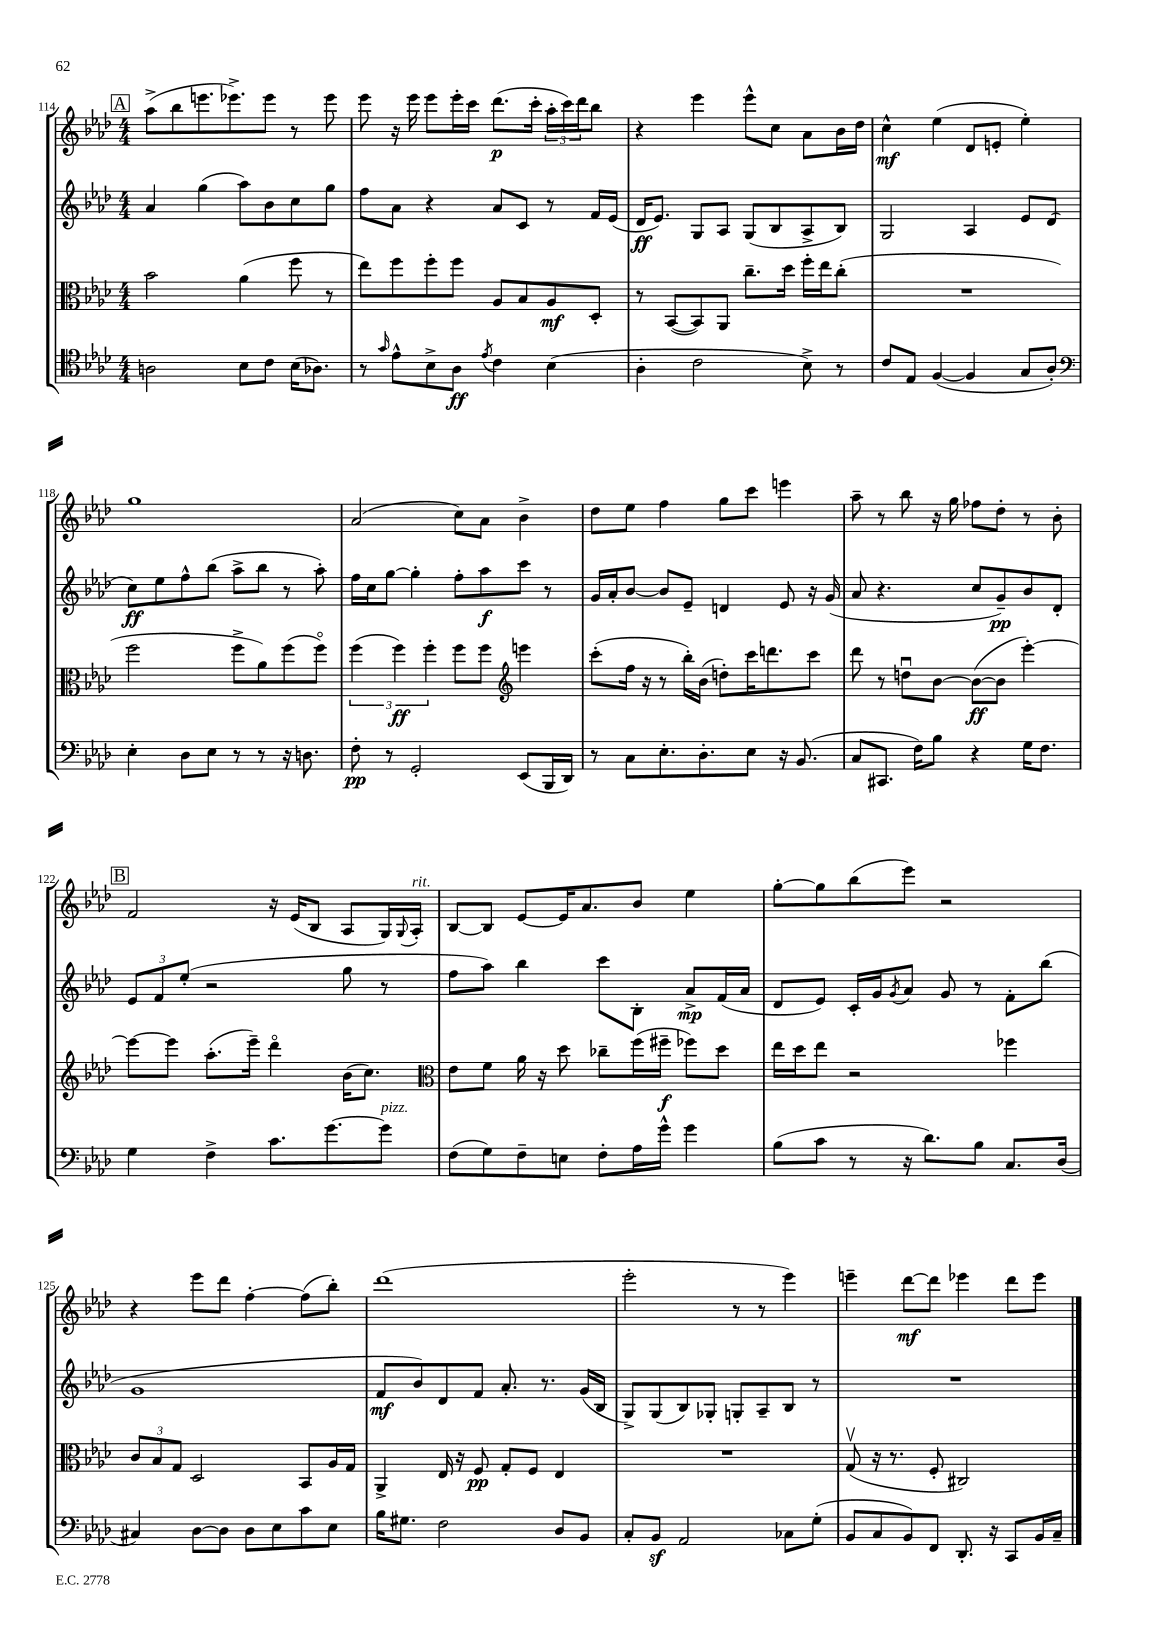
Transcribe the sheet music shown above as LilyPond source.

<<
\new StaffGroup <<
\new Staff = "s0" {
    \clef treble \key aes \major \numericTimeSignature \time 4/4
    \mark \markup { \box "A" } aes''8->( bes''8 e'''8. ees'''8.->) ees'''8 r8 ees'''8 |
    ees'''8 r16 ees'''16 ees'''8 ees'''16-. c'''16 des'''8.\p( c'''16-. \tuplet 3/2 { aes''16-. c'''16) des'''16 } bes''8 |
    r4 ees'''4 ees'''8-^ c''8 aes'8 bes'16 des''16 |
    c''4-^\mf ees''4( des'8 e'8-. ees''4-.) |
    g''1 |
    aes'2( c''8) aes'8 bes'4-> |
    des''8 ees''8 f''4 g''8 c'''8 e'''4 |
    aes''8-- r8 bes''8 r16 g''16 fes''8 des''8-. r8 bes'8-. |
    \mark \markup { \box "B" } f'2 r16 ees'16( bes8 aes8 g16) \appoggiatura { g8 } aes16-.^\markup { \italic "rit." } |
    bes8~ bes8 ees'8~ ees'16 aes'8. bes'8 ees''4 |
    g''8~-. g''8 bes''8( ees'''8) r2 |
    r4 ees'''8 des'''8 f''4~-. f''8( bes''8-.) |
    des'''1( |
    ees'''2-. r8 r8 ees'''4) |
    e'''4-- des'''8~\mf des'''8 ees'''4 des'''8 ees'''8 \bar "|." |
}
\new Staff = "s1" {
    \clef treble \key aes \major \numericTimeSignature \time 4/4
    \mark \markup { \box "A" } aes'4 g''4( aes''8) bes'8 c''8 g''8 |
    f''8 aes'8 r4 aes'8 c'8 r8 f'16 ees'16( |
    des'16\ff ees'8.) g8 aes8 g8( bes8 aes8-> bes8) |
    g2 aes4 ees'8 des'8( |
    c''8\ff) ees''8 f''8-^ bes''8( aes''8-> bes''8 r8 aes''8-.) |
    f''16 c''16 g''8~ g''4-. f''8-. aes''8\f c'''8 r8 |
    g'16 aes'16-. bes'8~ bes'8 ees'8-- d'4 ees'8 r16 g'16( |
    aes'8 r4. c''8 g'8--\pp) bes'8 des'8-. |
    \mark \markup { \box "B" } \tuplet 3/2 { ees'8 f'8 ees''8-.( } r2 g''8 r8 |
    f''8 aes''8) bes''4 c'''8 bes8-. aes'8->\mp f'16( aes'16 |
    des'8 ees'8) c'16-. g'16 \acciaccatura { g'8 } aes'8 g'8 r8 f'8-. bes''8( |
    g'1 |
    f'8\mf bes'8) des'8 f'8 aes'8.-. r8. g'16( bes16 |
    g8->) g8( bes8) ges8-. g8-. aes8-- bes8 r8 |
    R1 \bar "|." |
}
\new Staff = "s2" {
    \clef alto \key aes \major \numericTimeSignature \time 4/4
    \mark \markup { \box "A" } bes'2 aes'4( f''8 r8 |
    ees''8) f''8 f''8-. f''8 aes8 bes8 aes8\mf des8-. |
    r8 bes,8~( bes,8) aes,8 c''8.-- des''16 f''16-. ees''16 c''8-.( |
    R1 |
    f''2 f''8-> aes'8) f''8( f''8\flageolet) |
    \tuplet 3/2 { f''4( f''4\ff) f''4-. } f''8 f''8 \clef treble e'''4 |
    c'''8-.( f''16 r16 r8 bes''16-.) bes'16( d''8-.) c'''16 d'''8. c'''8 |
    des'''8 r8 d''8\downbow bes'8~ bes'8~\ff( bes'8 ees'''4~-.) |
    \mark \markup { \box "B" } ees'''8~ ees'''8 aes''8.-.( ees'''16--) des'''4\flageolet bes'16( c''8.) |
    \clef alto ees'8 f'8 aes'16 r16 des''8 ces''8-- f''16( fis''16--\f fes''8) des''8 |
    ees''16 des''16 ees''8 r2 fes''4 |
    \tuplet 3/2 { c'8 bes8 g8 } des2 bes,8 aes16 g16 |
    aes,4-> ees16 r16 f8\pp g8-. f8 ees4 |
    R1 |
    g8\upbow( r16 r8. f8-. cis2) \bar "|." |
}
\new Staff = "s3" {
    \clef tenor \key aes \major \numericTimeSignature \time 4/4
    \mark \markup { \box "A" } a2 bes8 c'8 bes16( aes8.) |
    r8 \grace { g'16 } ees'8-^ bes8-> aes8\ff \acciaccatura { ees'8 } c'4 bes4( |
    aes4-. c'2 bes8->) r8 |
    c'8 ees8 f4~( f4 g8 aes8-.) |
    \clef bass ees4-. des8 ees8 r8 r8 r16 d8. |
    f8-.\pp r8 g,2-. ees,8( bes,,16 des,16) |
    r8 c8 ees8.-. des8.-. ees8 r16 bes,8.( |
    c8 cis,8. f16) bes8 r4 g16 f8. |
    \mark \markup { \box "B" } g4 f4-> c'8. g'8.~ g'8^\markup { \italic "pizz." } |
    f8( g8) f8-- e8 f8-. aes16 g'16-^ g'4 |
    bes8( c'8 r8 r16 des'8.) bes8 c8. des16( |
    cis4) des8~ des8 des8 ees8 c'8 ees8 |
    bes16 gis8. f2 des8 bes,8 |
    c8-. bes,8\sf aes,2 ces8 g8-.( |
    bes,8 c8 bes,8) f,8 des,8.-. r16 c,8 bes,16 c16-- \bar "|." |
}
>>
>>
\layout { \context { \Score currentBarNumber = #114 } }
